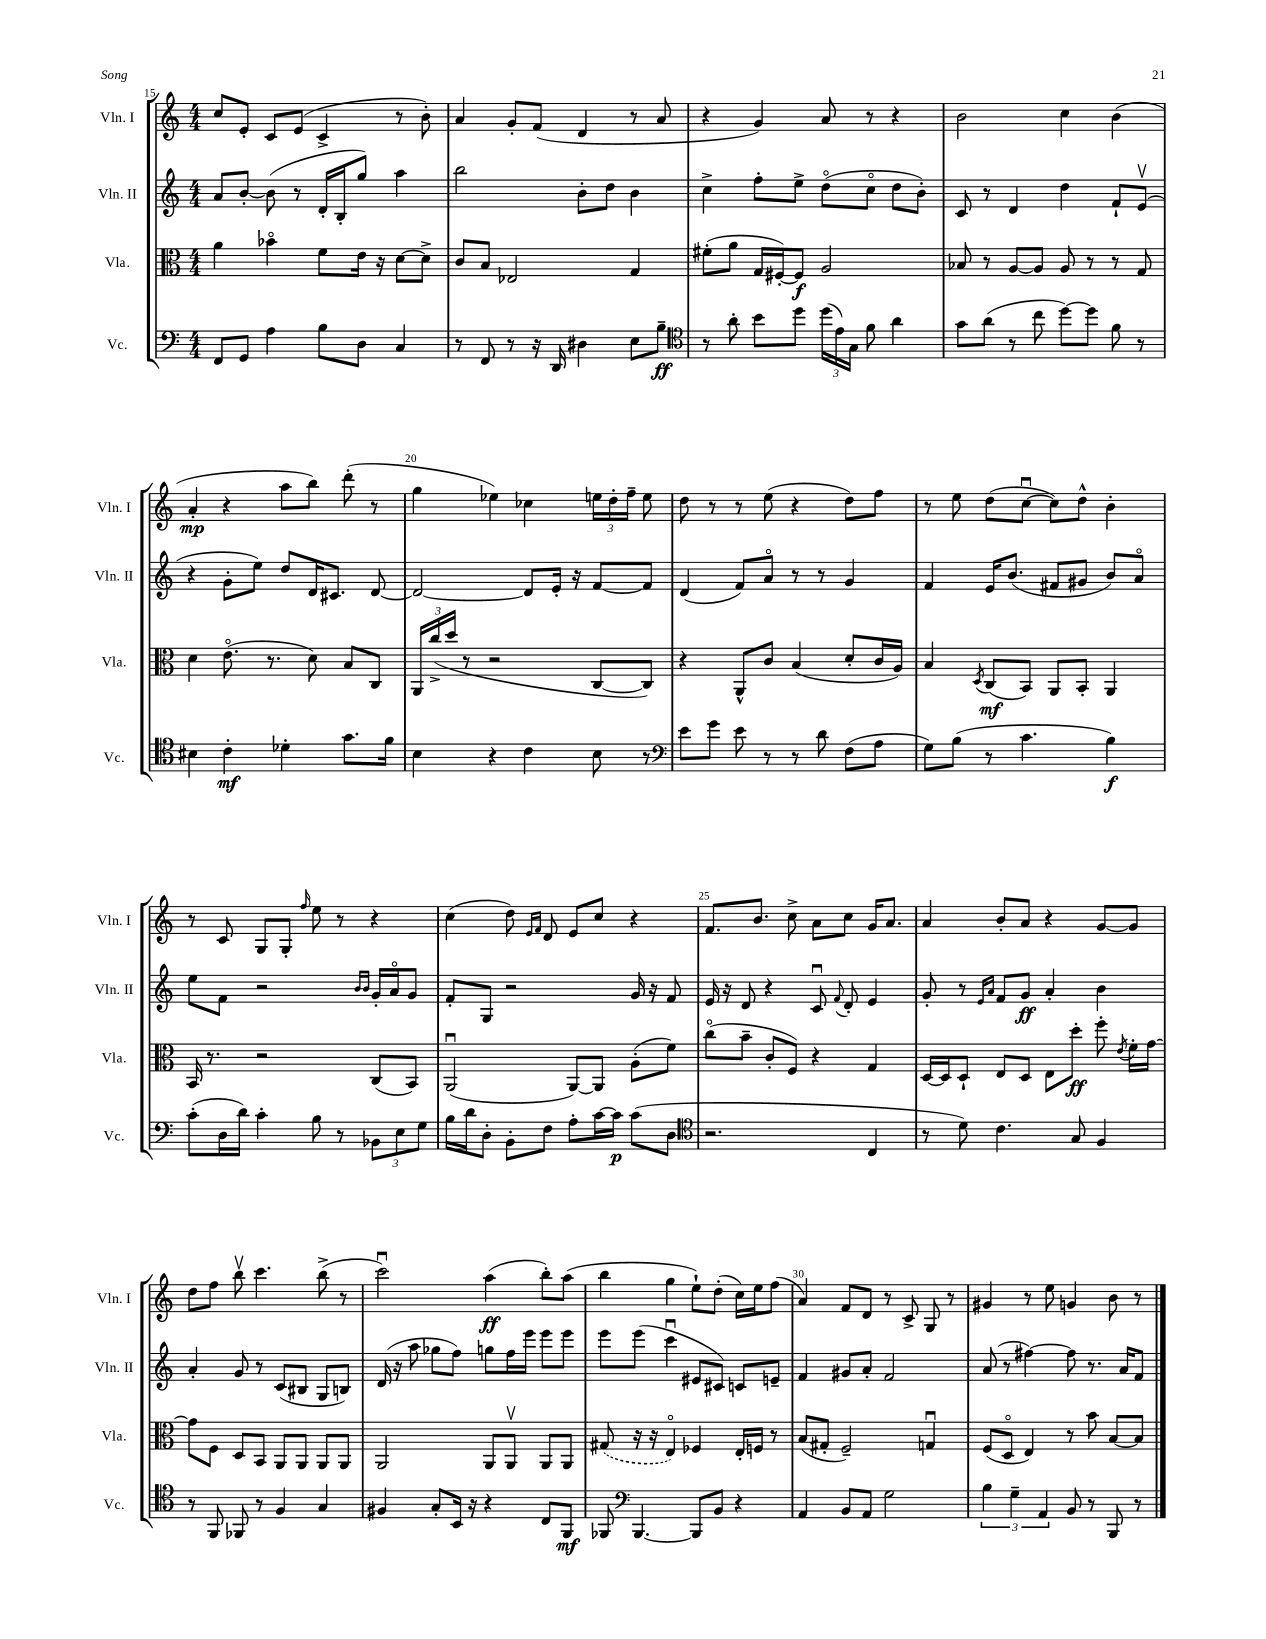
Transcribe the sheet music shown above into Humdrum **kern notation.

**kern	**kern	**kern	**kern
*staff4	*staff3	*staff2	*staff1
*clefF4	*clefC3	*clefG2	*clefG2
*k[]	*k[]	*k[]	*k[]
*M4/4	*M4/4	*M4/4	*M4/4
8FF	4a	8a	8cc
8GG	.	[8b'	8e'
4A	4b-o	(8b]	8c
.	.	8r	(8e
8B	8f	16d'	4c^
.	.	16B'	.
8D	16e	8gg)	.
.	16r	.	.
4C	[8d	4aa	8r
.	8d^]	.	8b')
=	=	=	=
8r	8c	2bb	4a
8FF	8B	.	.
8r	2E-	.	8g'
16r	.	.	(8f
16DD	.	.	.
4D#	.	8b'	4d
.	.	8dd	.
8E	4G	4b	8r
8B~	.	.	8a
=	=	=	=
*clefC4	*	*	*
8r	(8f#'	4cc^	4r
8a'	8a	.	.
8b	16G	8ff'	4g)
.	[16F#')	.	.
8dd	8F#]	8ee^	.
(24dd	2A	(8ddo	8a
24e)	.	.	.
24G	.	.	.
8f	.	8cco	8r
4a	.	8dd	4r
.	.	8b')	.
=	=	=	=
8g	8B-	8c	2b
(8a	8r	8r	.
8r	[8A	4d	.
8cc	8A]	.	.
[8dd)	8A	4dd	4cc
8dd]	8r	.	.
8f	8r	8f`	(4b
8r	8G	(8ev	.
=	=	=	=
4B#	4d	4r	4a'
4c'	(8.eo	8g'	4r
.	.	8ee)	.
.	8.r	.	.
4d-'	.	8dd	8aa
.	8d)	16d	8bb)
.	.	8.c#	.
8.g	8B	.	(8ddd'
.	8C	[8d	8r
16f	.	.	.
=	=	=	=
4B	24AA	2d_	4gg
.	(24cc^	.	.
.	24dd	.	.
.	8r	.	.
4r	2r	.	4ee-)
4c	.	8d]	4cc-
.	.	16e'	.
.	.	16r	.
8B	[8C	[8f	24ee
.	.	.	24dd'
.	.	.	24ff~
8r	8C])	8f]	8ee
=	=	=	=
*clefF4	*	*	*
8e	4r	(4d	8dd
8g	.	.	8r
8e	8AA^^	8f)	8r
8r	8c	8ao	(8ee
8r	(4B	8r	4r
8d	.	8r	.
(8F	8d'	4g	8dd)
8A	16c	.	8ff
.	16A)	.	.
=	=	=	=
8G)	4B	4f	8r
(8B	.	.	8ee
.	8qD	.	.
8r	(8C	16e	(8dd
.	.	(8.b	.
4.c	8BB)	.	[8ccu
.	8AA	8f#	8cc])
.	8BB'	8g#	8dd^^
4B)	4AA	8b)	4b'
.	.	8ao	.
=	=	=	=
(8c'	16BB	8ee	8r
.	8.r	.	.
16D	.	8f	8c
16d)	.	.	.
4c'	2r	2r	8G
.	.	.	8G'
.	.	.	16qqff
8B	.	.	8ee
8r	.	.	8r
.	.	16qqb	.
.	.	16qqb	.
12BB-	(8C	16g'	4r
.	.	16ao	.
12E	.	.	.
.	8BB)	8g	.
12G	.	.	.
=	=	=	=
16B	(2AAu	8f'	(4cc
16d	.	.	.
8D'	.	8G	.
8BB'	.	2r	8dd)
.	.	.	16qqe
.	.	.	16qqf
8F	.	.	8d
8A'	[8AA)	.	8e
[16c	8AA]	.	8cc
16c]	.	.	.
(8c	(8A'	16g	4r
.	.	16r	.
8D	8f)	8f	.
=	=	=	=
*clefC4	*	*	*
2.r	(8cco	16e	8.f
.	.	16r	.
.	8b~	8d	.
.	.	.	8.b
.	8c'	4r	.
.	8F)	.	8cc^
.	4r	8cu	8a
.	.	8qqf	.
.	.	8d'	8cc
4C	4G	4e	16g
.	.	.	8.a
=	=	=	=
8r	[16D	8g'	4a
.	16D]	.	.
8d)	8D`	8r	.
.	.	16qqe	.
.	.	16qqa	.
4.c	8E	8f	8b'
.	8D	8g	8a
.	8E	4a'	4r
8G	8dd'	.	.
4F	8ff'	4b	[8g
.	8qe	.	.
.	16f'	.	8g]
.	[16g	.	.
=	=	=	=
8r	8g]	4a'	8dd
8FF	8F	.	8ff
8FF-	8D	8g	8bbv
8r	8BB	8r	4.ccc
4F	8AA	(8c	.
.	8AA	8B#	.
4G	8AA	8G	(8bb^
.	8AA	8B)	8r
=	=	=	=
4F#	2AA	(16d	2cccu)
.	.	16r	.
.	.	8aa	.
8G'	.	8gg-	.
16BB	.	8ff)	.
16r	.	.	.
4r	8AA	8gg	(4aa
.	8AAv	16ff	.
.	.	16eee	.
8C	8AA	8eee	8bb')
8FF	8AA	8eee	(8aa
=	=	=	=
8FF-	(8G#	8eee	4bb
*clefF4	*	*	*
[4.BBB	16r	(8eee	.
.	16r	.	.
.	4Eo)	4cccu	4gg
8BBB]	4F-	8e#	8ee`)
8BB	.	8c#)	(8dd'
4r	16E'	8c	16cc)
.	16F	.	16ee
.	8r	8e~	(8ff
=	=	=	=
4AA	(8B	4f	4a)
.	8G#'	.	.
8BB	2F~)	8g#	8f
8AA	.	8a'	8d
2G	.	2f	8r
.	.	.	8c^
.	4Gu	.	8G
.	.	.	8r
=	=	=	=
6B	(8F	(8a	4g#
.	8Do	8r	.
6G~	.	.	.
.	4E)	[4ff#)	8r
6AA	.	.	.
.	.	.	8ee
8BB	8r	8ff#]	4g
8r	8b	8.r	.
8BBB	[8B	.	8b
.	.	16a	.
8r	8B]	8f	8r
==	==	==	==
*-	*-	*-	*-
